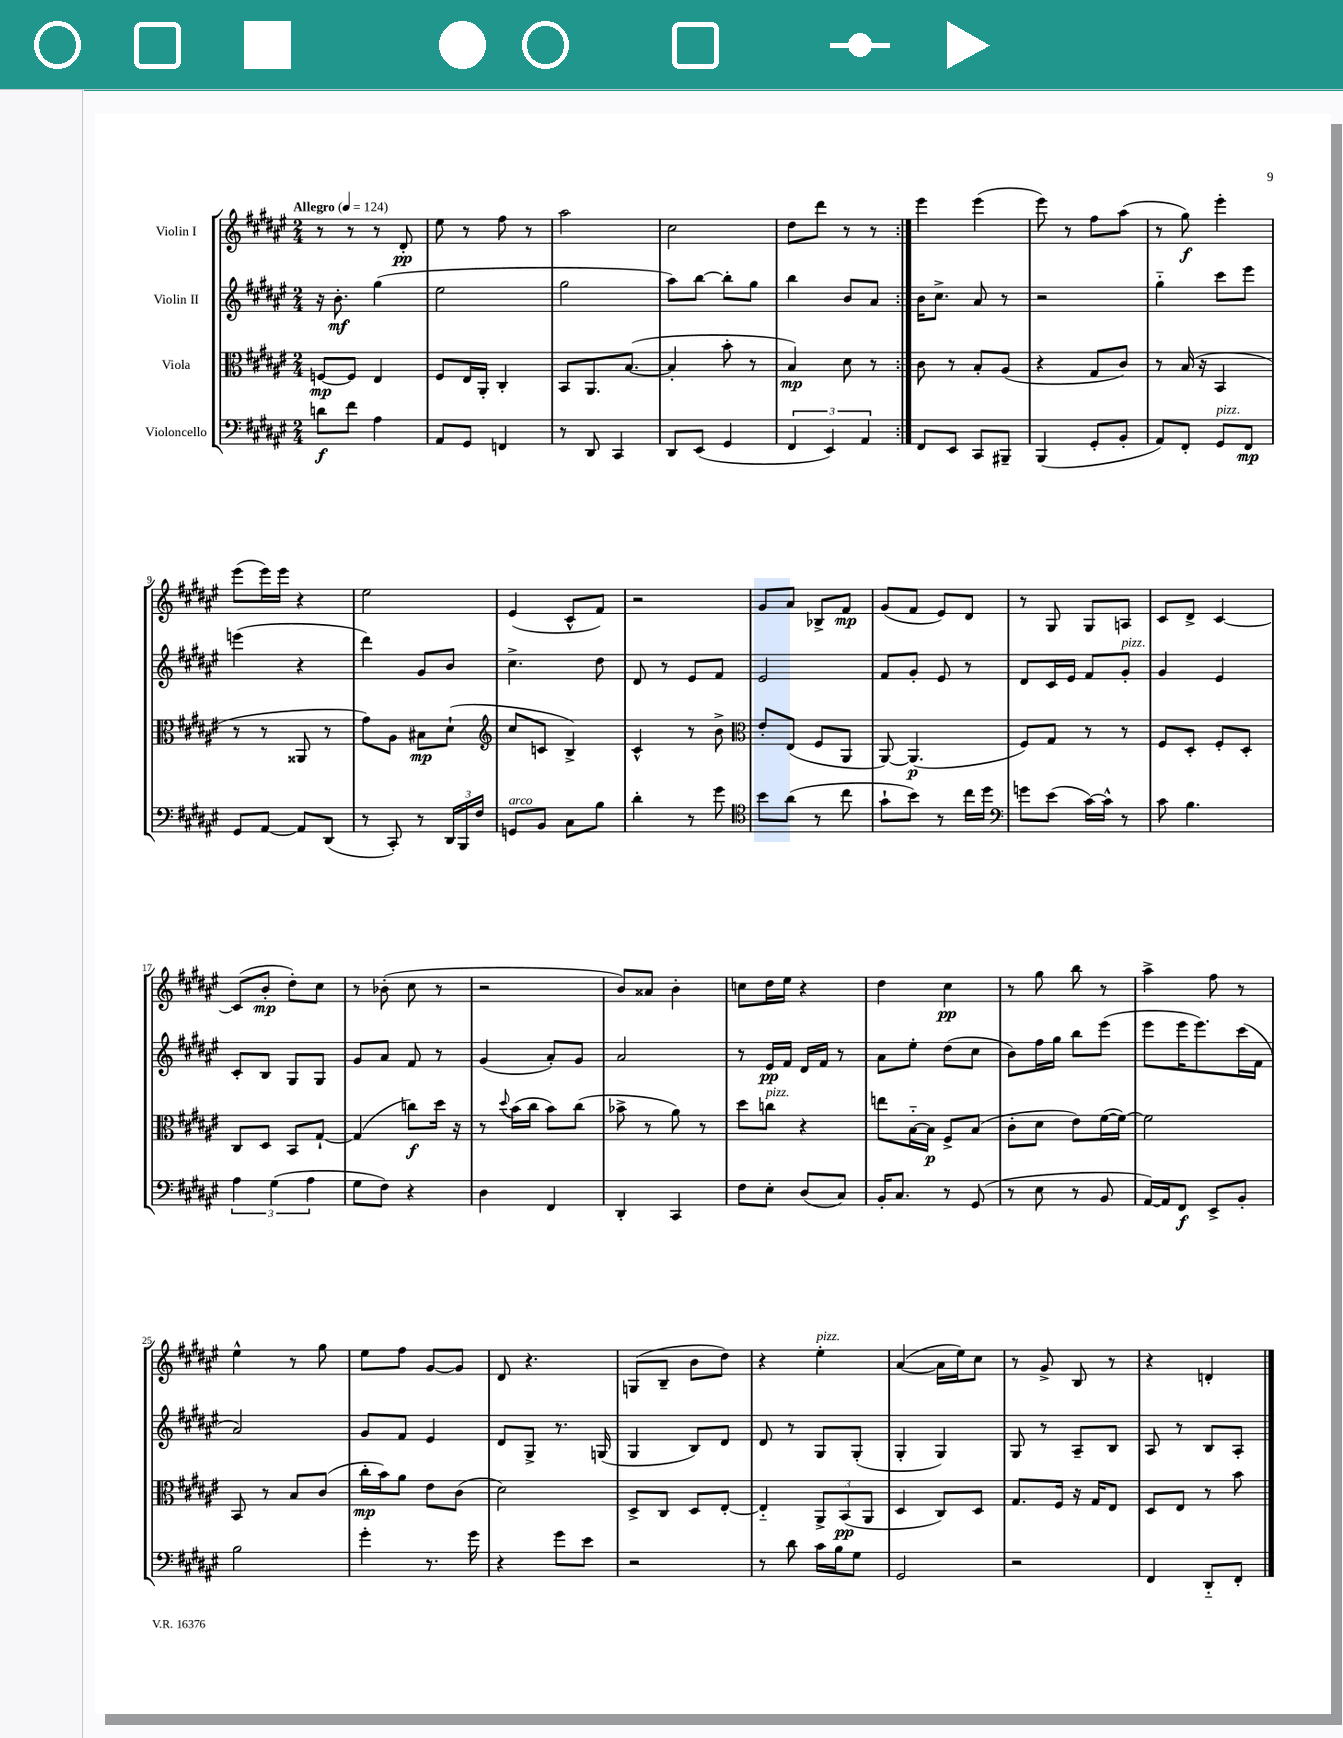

**kern	**kern	**kern	**kern
*staff4	*staff3	*staff2	*staff1
*clefF4	*clefC3	*clefG2	*clefG2
*k[f#c#g#d#a#e#]	*k[f#c#g#d#a#e#]	*k[f#c#g#d#a#e#]	*k[f#c#g#d#a#e#]
*M2/4	*M2/4	*M2/4	*M2/4
*MM124	*MM124	*MM124	*MM124
8d	[8F	16r	8r
.	.	8.b'	.
8f#	8F]	.	8r
4A#	4E#	(4gg#	8r
.	.	.	8d#'
=	=	=	=
8AA#	8F#	2ee#	8ee#
8GG#	16E#	.	8r
.	16AA#'	.	.
4FF	4C#'	.	8ff#
.	.	.	8r
=	=	=	=
8r	8BB	2gg#	2aa#
8DD#	8.AA#	.	.
4CC#	.	.	.
.	([8.B	.	.
=	=	=	=
8DD#	4B']	8aa#)	2cc#
(8EE#	.	[8bb	.
4GG#	8b'	8bb']	.
.	8r	8gg#	.
=	=	=	=
6FF#	4B)	4bb	8dd#
.	.	.	8ddd#
6EE#)	.	.	.
.	8d#	8b	8r
6AA#	.	.	.
.	8r	8a#	8r
=:|!	=:|!	=:|!	=:|!
8FF#	8c#	16b	4eee#
.	.	8.cc#^	.
8EE#	8r	.	.
8CC#	8B'	8a#	(4eee#
8BBB#~	(8A#	8r	.
=	=	=	=
(4BBB	4r	2r	8eee#)
.	.	.	8r
8GG#'	8G#	.	8ff#
8BB'	8c#)	.	(8aa#
=	=	=	=
8AA#)	8r	4gg#'~	8r
8FF#'	(16B	.	8gg#)
.	16r	.	.
8GG#	4BB	8ccc#	4eee#'
8FF#	.	8eee#	.
=	=	=	=
8GG#	8r	(4eee	(8eee#
[8AA#	8r	.	16eee#)
.	.	.	16eee#
8AA#]	8AA##	4r	4r
(8DD#	8r	.	.
=	=	=	=
8r	8g#)	4ddd#)	2ee#
8CC#')	8A#	.	.
8r	8B#	8g#	.
24DD#	(8d#`	8b	.
24BBB	.	.	.
24F#	.	.	.
=	=	=	=
*	*clefG2	*	*
8GG	8cc#	4.cc#^	(4e#
8BB	8c	.	.
8C#	4B^)	.	8c#^^
8B	.	8dd#	8f#)
=	=	=	=
4d#'	4c#^^	8d#	2r
.	.	8r	.
8r	8r	8e#	.
8g#	8b^	8f#	.
=	=	=	=
*clefC4	*clefC3	*	*
8b	8e#'	2e#	8g#
(8a#	(8E#	.	8a#
8r	8F#	.	8B-^
8cc#	8AA#	.	8f#
=	=	=	=
8g#`	[8AA#)	8f#	(8g#
8b)	(4.AA#]	8g#'	8f#
8r	.	8e#	8e#)
16cc#	.	8r	8d#
16dd#	.	.	.
=	=	=	=
*clefF4	*	*	*
8g	8F#)	8d#	8r
(8e#	8G#	16c#	8G#
.	.	16e#	.
[16c#)	8r	8f#	8G#
16c#^^]	.	.	.
8r	8r	8g#'	8A
=	=	=	=
8c#	8F#	4g#	8c#
4.B	8D#'	.	8d#^
.	8F#'	4e#	[4c#
.	8D#'	.	.
=	=	=	=
6A#	8C#	8c#'	(8c#]
.	8D#	8B	8b'
(6G#	.	.	.
.	8BB	8G#	8dd#')
6A#	.	.	.
.	[8G#`	8G#	8cc#
=	=	=	=
8G#	(4G#]	8g#	8r
8F#)	.	8a#	(8b-'
4r	8cc)	8f#	8cc#
.	16dd#	8r	8r
.	16r	.	.
=	=	=	=
4D#	8r	(4g#	2r
.	8qqdd#	.	.
.	(16b	.	.
.	16cc#	.	.
4FF#	8b)	8a#')	.
.	(8cc#	8g#	.
=	=	=	=
4DD#'	8b-^	2a#	8b)
.	8r	.	8a##
4CC#	8a#)	.	4b'
.	8r	.	.
=	=	=	=
8F#	8dd#	8r	8cc
8E#'	8cc	16e#	16dd#
.	.	16f#	16ee#
(8D#	4r	16d#	4r
.	.	16f#	.
8C#)	.	8r	.
=	=	=	=
16BB'	8ee	8a#	4dd#
8.C#	.	.	.
.	[16B'~	8ee#'	.
.	16B]	.	.
8r	8F#^	(8dd#	4cc#
(8GG#	(8B	8cc#	.
=	=	=	=
8r	8c#'	8b)	8r
8E#	8d#	16ff#	8gg#
.	.	16gg#	.
8r	8e#)	8bb	8bb
8BB	([16f#	(8eee#	8r
.	16f#_)	.	.
=	=	=	=
[16AA#)	2f#]	8eee#	4aa#^
16AA#]	.	.	.
8FF#	.	16eee#	.
.	.	8.eee#)	.
8EE#^	.	.	8ff#
8BB'	.	(16ccc#	8r
.	.	16f#	.
=	=	=	=
2B	8BB	2a#)	4ee#^^
.	8r	.	.
.	8B	.	8r
.	(8c#	.	8gg#
=	=	=	=
4g#'	16cc#'	8g#	8ee#
.	16b)	.	.
.	8a#	8f#	8ff#
8.r	8e#	4e#	[8g#
.	(8c#	.	8g#]
16g#	.	.	.
=	=	=	=
4r	2d#)	8d#	8d#
.	.	8G#^	4.r
8g#	.	8.r	.
8e#	.	.	.
.	.	(16G	.
=	=	=	=
2r	8D#^	4G#	(8G
.	8C#	.	8B~
.	8D#	8B)	8b
.	[8E#'	8d#	8dd#)
=	=	=	=
8r	4E#'~]	8d#	4r
8d#	.	8r	.
16c#	12AA#^	8G#	4ee#'
16B	.	.	.
.	(12BB	.	.
8G#	.	(8G#'	.
.	12AA#	.	.
=	=	=	=
2GG#	4D#	4G#'	([4a#
.	8C#)	4G#)	16a#]
.	.	.	16ee#)
.	8D#	.	8cc#
=	=	=	=
2r	8.G#	8G#	8r
.	.	8r	8g#^
.	16F#	.	.
.	16r	8A#~	8B
.	16G#	.	.
.	8E#	8B	8r
=	=	=	=
4FF#	8D#	8A#	4r
.	8E#	8r	.
8DD#'~	8r	8B	4d'
8FF#'	8b	8A#'	.
==	==	==	==
*-	*-	*-	*-
